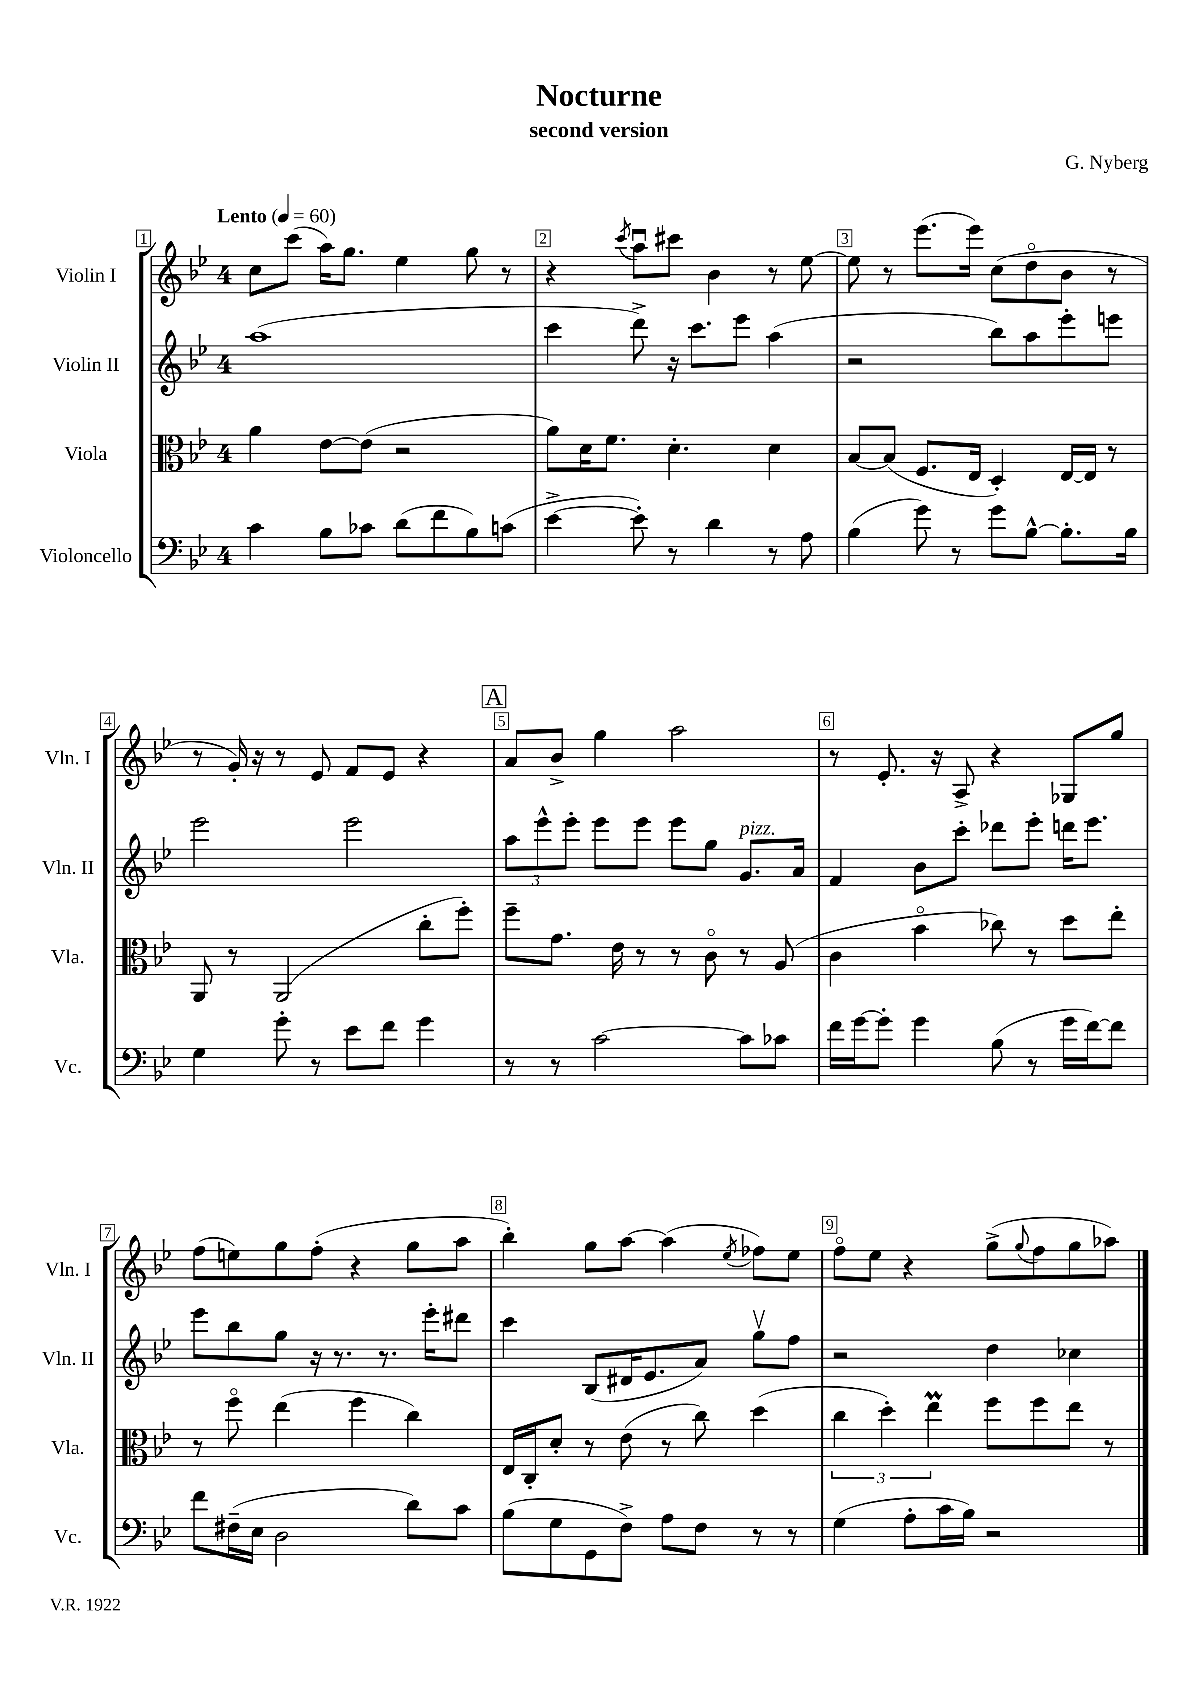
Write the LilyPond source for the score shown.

\header { title = "Nocturne" composer = "G. Nyberg" subtitle = "second version" }
<<
\new StaffGroup <<
\new Staff = "s0" \with { instrumentName = "Violin I" shortInstrumentName = "Vln. I" } {
    \clef treble \key bes \major \once \override Staff.TimeSignature.style = #'single-digit \time 4/4 \tempo "Lento" 4 = 60
    c''8 c'''8( a''16) g''8. ees''4 g''8 r8 |
    r4 \acciaccatura { c'''8 } a''8\downbow cis'''8 bes'4 r8 ees''8~ |
    ees''8 r8 ees'''8.( ees'''16) c''8( d''8\flageolet bes'8 r8 |
    r8 g'16-.) r16 r8 ees'8 f'8 ees'8 r4 |
    \mark \markup { \box "A" } a'8 bes'8-> g''4 a''2 |
    r8 ees'8.-. r16 a8-> r4 ges8 g''8 |
    f''8( e''8) g''8 f''8-.( r4 g''8 a''8 |
    bes''4-.) g''8 a''8~ a''4( \acciaccatura { ees''8 } fes''8) ees''8 |
    f''8\flageolet ees''8 r4 g''8->( \appoggiatura { g''8 } f''8 g''8 aes''8) \bar "|." |
}
\new Staff = "s1" \with { instrumentName = "Violin II" shortInstrumentName = "Vln. II" } {
    \clef treble \key bes \major \once \override Staff.TimeSignature.style = #'single-digit \time 4/4
    a''1( |
    c'''4 d'''8->) r16 c'''8. ees'''8 a''4( |
    r2 bes''8) a''8 ees'''8-. e'''8 |
    ees'''2 ees'''2 |
    \mark \markup { \box "A" } \tuplet 3/2 { a''8 ees'''8-^ ees'''8-. } ees'''8 ees'''8 ees'''8 g''8 g'8.^\markup { \italic "pizz." } a'16 |
    f'4 bes'8 c'''8-. des'''8 ees'''8-. d'''16 ees'''8. |
    ees'''8 bes''8 g''8 r16 r8. r8. ees'''16-. dis'''8 |
    c'''4 bes8( dis'16 ees'8. a'8) g''8\upbow f''8 |
    r2 d''4 ces''4 \bar "|." |
}
\new Staff = "s2" \with { instrumentName = "Viola" shortInstrumentName = "Vla." } {
    \clef alto \key bes \major \once \override Staff.TimeSignature.style = #'single-digit \time 4/4
    a'4 ees'8~ ees'8( r2 |
    a'8) d'16 f'8. d'4.-. d'4 |
    bes8~ bes8( f8. ees16 d4-.) ees16~ ees16 r8 |
    a,8 r8 a,2( c''8-. f''8-.) |
    \mark \markup { \box "A" } f''8-- g'8. ees'16 r8 r8 c'8\flageolet r8 a8( |
    c'4 bes'4\flageolet ces''8) r8 d''8 ees''8-. |
    r8 f''8\flageolet ees''4( f''4 c''4) |
    ees16 c16-. d'8-. r8 ees'8( r8 c''8) d''4( |
    \tuplet 3/2 { c''4 d''4-.) ees''4\prall } f''8 f''8 ees''8 r8 \bar "|." |
}
\new Staff = "s3" \with { instrumentName = "Violoncello" shortInstrumentName = "Vc." } {
    \clef bass \key bes \major \once \override Staff.TimeSignature.style = #'single-digit \time 4/4
    c'4 bes8 ces'8 d'8( f'8 bes8) c'8( |
    ees'4~-> ees'8-.) r8 d'4 r8 a8 |
    bes4( g'8) r8 g'8 bes8~-^ bes8.-. bes16 |
    g4 g'8-. r8 ees'8 f'8 g'4 |
    \mark \markup { \box "A" } r8 r8 c'2~ c'8 ces'8 |
    f'16 g'16~ g'8-. g'4 bes8( r8 g'16 f'16~) f'8 |
    f'8 fis16--( ees16 d2 d'8) c'8 |
    bes8( g8 g,8 f8->) a8 f8 r8 r8 |
    g4( a8-. c'16 bes16) r2 \bar "|." |
}
>>
>>
\layout { \context { \Score \override BarNumber.break-visibility = ##(#f #t #t) barNumberVisibility = #all-bar-numbers-visible \override BarNumber.stencil = #(make-stencil-boxer 0.1 0.3 ly:text-interface::print) } }
